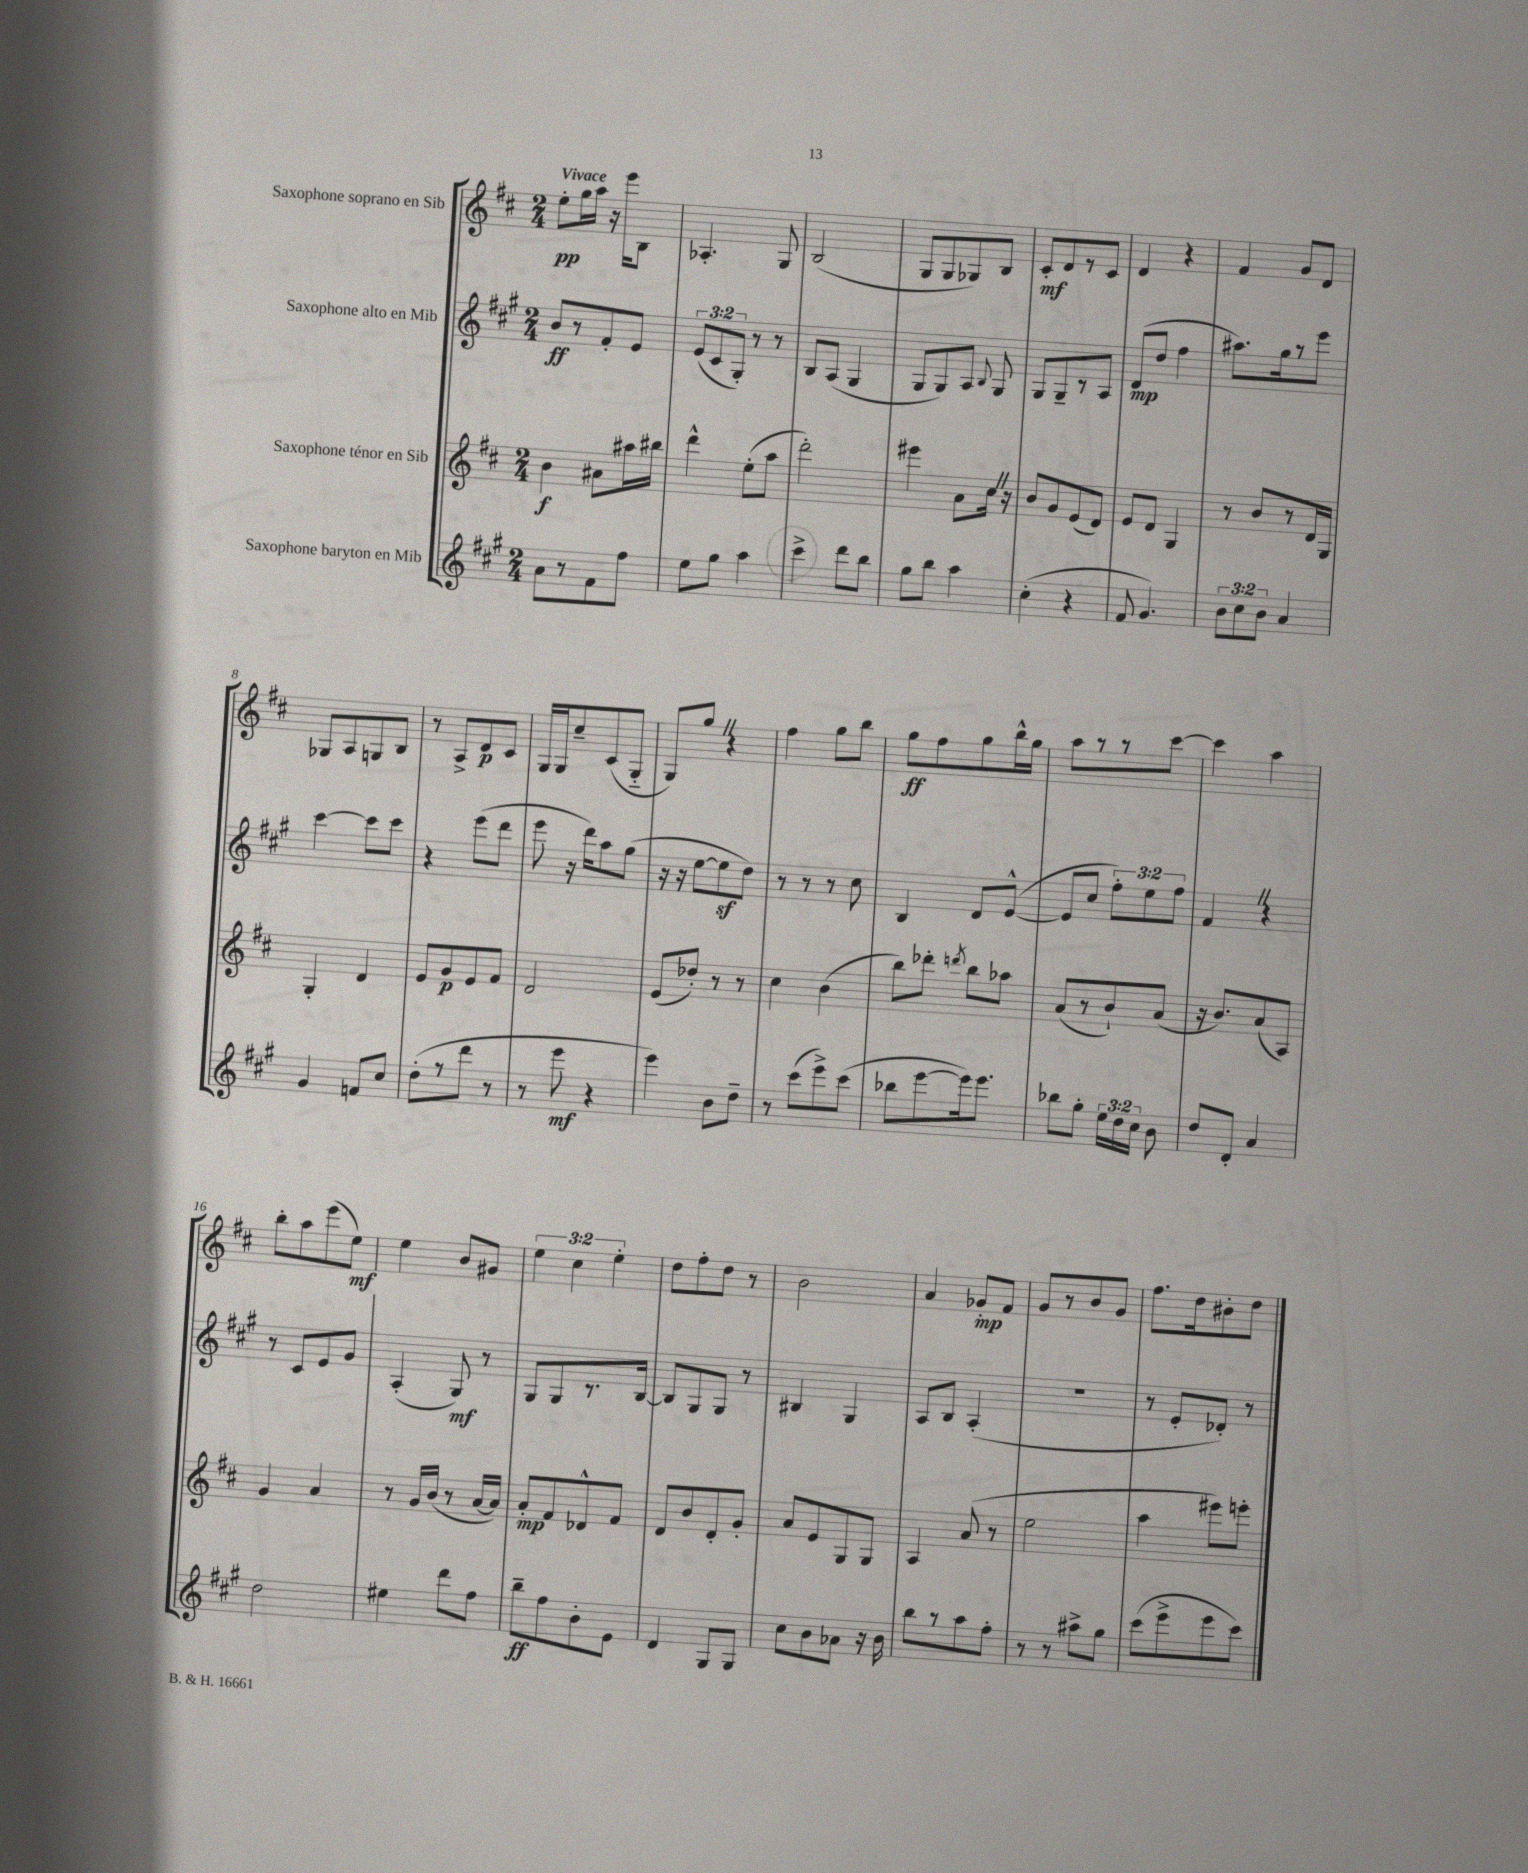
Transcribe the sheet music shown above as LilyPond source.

<<
\new StaffGroup <<
\new Staff = "s0" \with { instrumentName = "Saxophone soprano en Sib" } {
    \clef treble \key d \major \numericTimeSignature \time 2/4 \override Staff.TupletNumber.text = #tuplet-number::calc-fraction-text \tempo "Vivace"
    \autoBeamOff e''8[-.\pp g''16 a''16] r16 e'''16[ b8] |
    aes4.-. g8 |
    b2( |
    g8[ g8 ges8) b8] |
    cis'8[-.\mf d'8 r8 cis'8] |
    d'4 r4 |
    fis'4 g'8[ d'8] |
    ges8[ a8 g8 b8] |
    r8 a8[-> d'8\p cis'8] |
    g16[ g16 cis''8-- cis'8( g8]-_ |
    g8[) g''8] \once \override BreathingSign.text = \markup { \musicglyph "scripts.caesura.straight" } \breathe r4 |
    fis''4 g''8[ b''8] |
    g''8[\ff fis''8 g''8 b''16-^ g''16] |
    a''8[ r8 r8 cis'''8]~ |
    cis'''4 a''4 |
    b''8[-. a''8 e'''8( e''8]\mf) |
    e''4 b'8[ gis'8] |
    \tuplet 3/2 { e''4 cis''4 e''4-. } |
    d''8[ fis''8-. d''8] r8 |
    b'2 |
    a'4 ges'8[-.\mp fis'8] |
    g'8[ r8 b'8 g'8] |
    fis''8.[ d''16 bis'8-. d''8] \bar "|." |
}
\new Staff = "s1" \with { instrumentName = "Saxophone alto en Mib" } {
    \clef treble \key a \major \numericTimeSignature \time 2/4 \override Staff.TupletNumber.text = #tuplet-number::calc-fraction-text
    \autoBeamOff b'8[\ff r8 fis'8-. e'8] |
    \tuplet 3/2 { e'8[( cis'8 gis8]-.) } r8 r8 |
    b8[ a8]( gis4 |
    gis8[ gis8) a8] \appoggiatura { b8 } gis8 |
    gis8[ gis8-- r8 a8] |
    d'8[\mp( d''8] fis''4 |
    ais''8.[) gis''16 r8 e'''8] |
    cis'''4~ cis'''8[ cis'''8] |
    r4 e'''8[( d'''8] |
    e'''8 r16 d'''16[) a''8 gis''8]( |
    r16 r16 e''8[~ e''8\sf d''8]) |
    r8 r8 r8 cis''8 |
    b4 d'8[ e'8]~-^( |
    e'8[ cis''8] \tuplet 3/2 { fis''8[-.) e''8 fis''8] } |
    fis'4 \once \override BreathingSign.text = \markup { \musicglyph "scripts.caesura.straight" } \breathe r4 |
    r8 cis'8[ e'8 gis'8] |
    a4-.( gis8\mf) r8 |
    gis8[ gis8 r8. b16]~ |
    b8[ gis8 gis8] r8 |
    bis4 gis4 |
    a8[ b8] a4-.( |
    R2 |
    r8 e'8[-. des'8]-.) r8 \bar "|." |
}
\new Staff = "s2" \with { instrumentName = "Saxophone ténor en Sib" } {
    \clef treble \key d \major \numericTimeSignature \time 2/4
    \autoBeamOff b'4\f ais'8[ ais''16 bis''16] |
    d'''4-^ e''8[-.( a''8] |
    d'''2-.) |
    eis'''4 a'8[ cis''16] \once \override BreathingSign.text = \markup { \musicglyph "scripts.caesura.straight" } \breathe r16 |
    b'8[ g'8 e'8( d'8]) |
    e'8[ d'8] g4 |
    r8 b'8[ r8 d'16 g16] |
    g4-. d'4 |
    e'8[ g'8\p e'8 fis'8] |
    d'2 |
    e'8[( des''8]-.) r8 r8 |
    cis''4 b'4( |
    b''8[) des'''8]-. \acciaccatura { d'''8 } b''8[ aes''8] |
    a'8[( r8 b'8-!) a'8]( |
    r16 b'8.[) a'8( a8]) |
    g'4 a'4 |
    r8 g'16[ b'16]( r8 a'16[~ a'16]) |
    a'8[-.\mp fis'8 des'8-^ fis'8] |
    d'8[ b'8 d'8-. g'8]-. |
    a'8[ e'8 g8 g8] |
    a4 a'8( r8 |
    e''2 |
    a''4 eis'''8[) e'''8]-. \bar "|." |
}
\new Staff = "s3" \with { instrumentName = "Saxophone baryton en Mib" } {
    \clef treble \key a \major \numericTimeSignature \time 2/4 \override Staff.TupletNumber.text = #tuplet-number::calc-fraction-text
    \autoBeamOff a'8[ r8 fis'8 fis''8] |
    e''8[ gis''8] a''4 |
    cis'''4-> d'''8[ b''8] |
    gis''8[ b''8] a''4 |
    cis''4-.( r4 |
    fis'8 gis'4.) |
    \tuplet 3/2 { b'8[ cis''8 b'8] } a'4 |
    gis'4 f'8[ cis''8] |
    d''8[-.( r8 d'''8] r8 |
    r8 e'''8\mf r4 |
    e'''4) b'8[ d''8]-- |
    r8 cis'''8[( e'''8->) cis'''8]( |
    bes''8[ e'''8~ e'''16) e'''8.] |
    bes''8[ gis''8]-. \tuplet 3/2 { e''16[ d''16 cis''16] } b'8 |
    d''8[ d'8]-. a'4 |
    d''2 |
    eis''4 d'''8[ fis''8] |
    b''8[--\ff fis''8 b'8-. e'8] |
    d'4 gis8[ gis8] |
    cis''8[ b'8 aes'8] r16 b'16 |
    b''8[ r8 a''8 fis''8]-. |
    r8 r8 ais''8[-> gis''8] |
    cis'''8[( e'''8-> e'''8 cis'''8]) \bar "|." |
}
>>
>>
